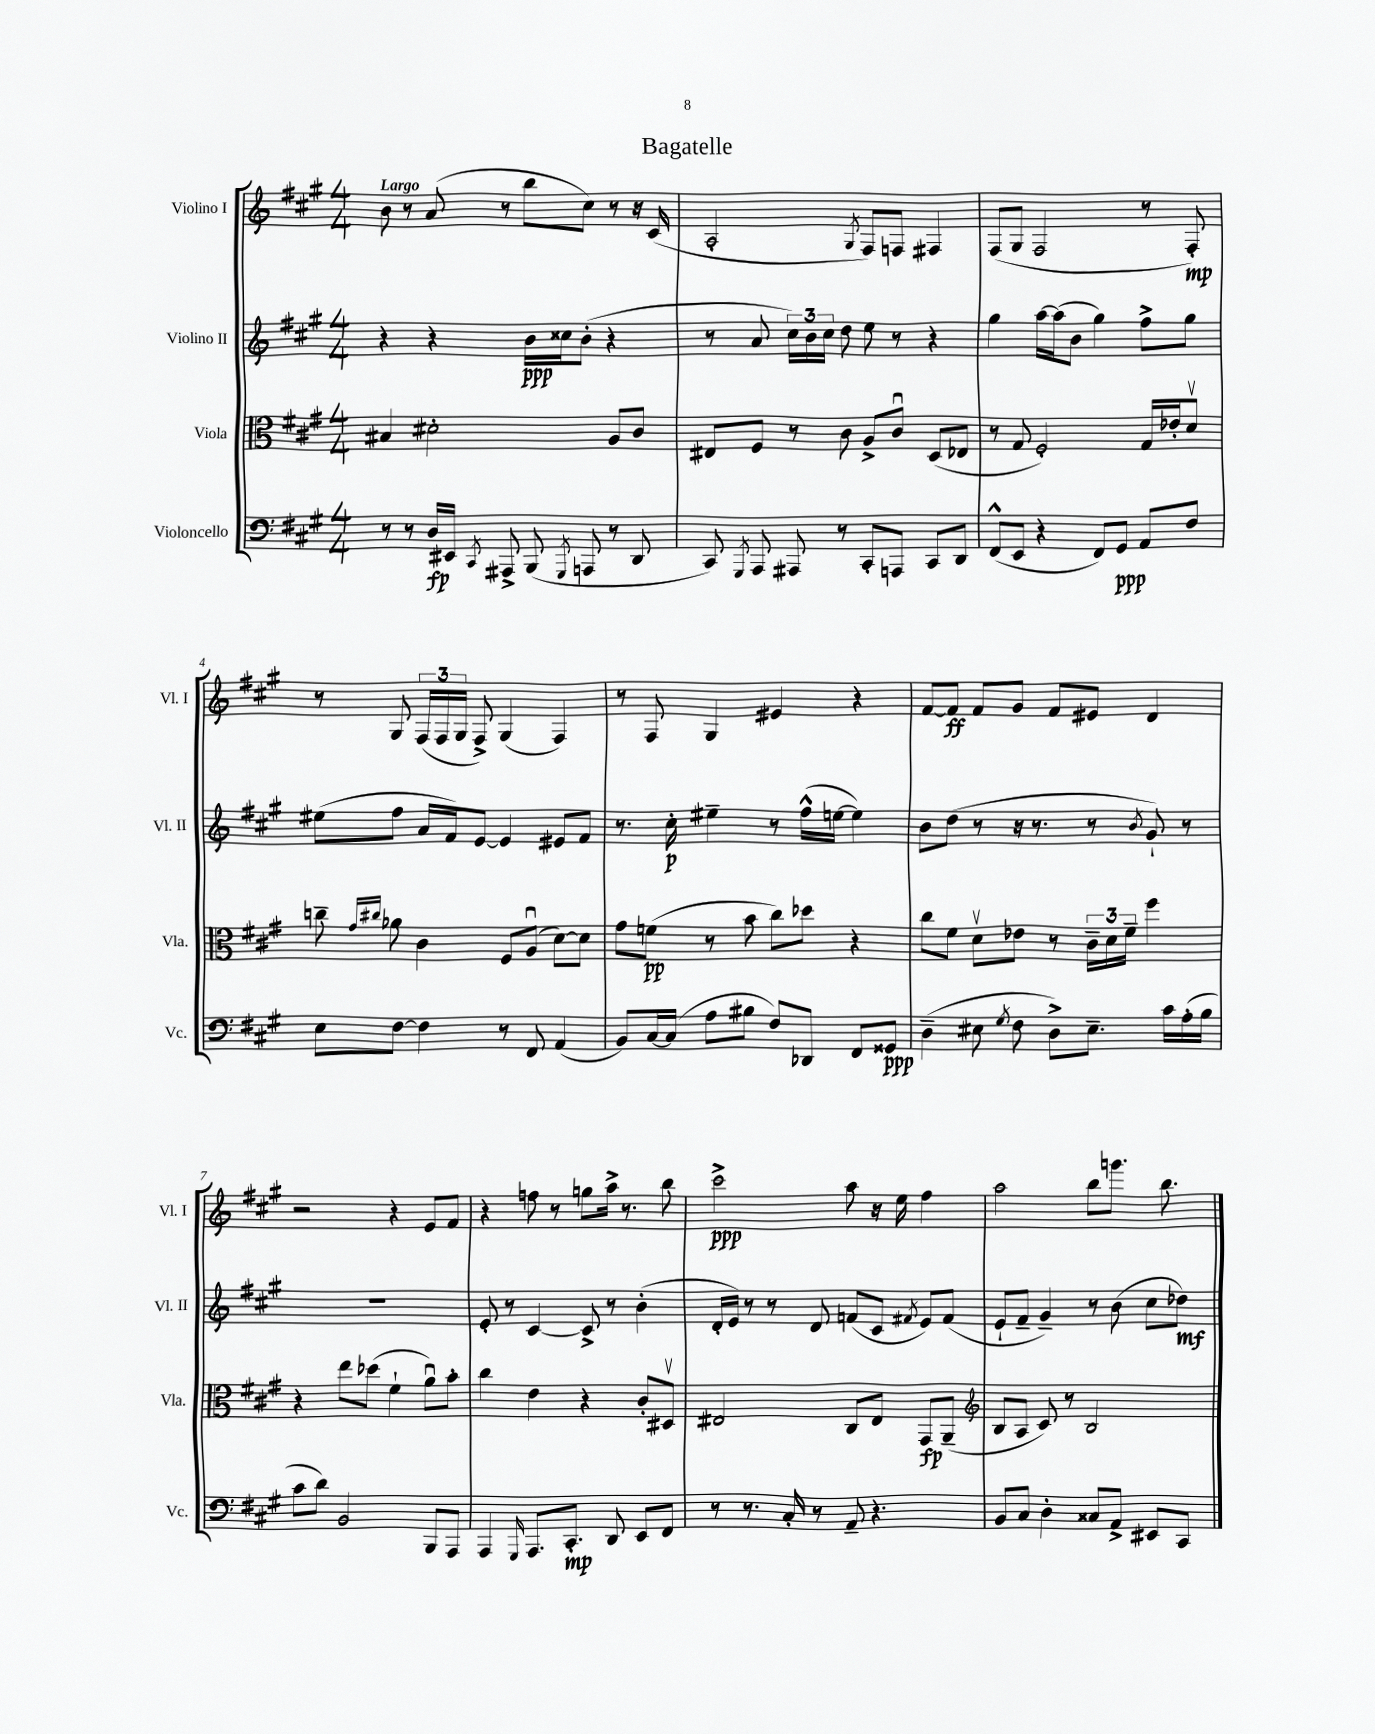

**kern	**dynam	**kern	**dynam	**kern	**dynam	**kern	**dynam
*part4	*part4	*part3	*part3	*part2	*part2	*part1	*part1
*staff4	*staff4	*staff3	*staff3	*staff2	*staff2	*staff1	*staff1
*I"Violoncello	*	*I"Viola	*	*I"Violino II	*	*I"Violino I	*
*I'Vc.	*	*I'Vla.	*	*I'Vl. II	*	*I'Vl. I	*
*clefF4	*	*clefC3	*	*clefG2	*	*clefG2	*
*k[f#c#g#]	*	*k[f#c#g#]	*	*k[f#c#g#]	*	*k[f#c#g#]	*
*M4/4	*	*M4/4	*	*M4/4	*	*M4/4	*
=1	=1	=1	=1	=1	=1	=1	=1
!	!	!	!	!	!	!LO:TX:a:B:t=Largo	!
8r	.	4B#X/	.	4r	.	8b\	.
8r	.	.	.	.	.	8r	.
16D/LL	fp	2d#X'\	.	4r	.	(8a/	.
16EE#X/JJ	.	.	.	.	.	.	.
8qCC#/	.	.	.	.	.	.	.
8AAA#X^/	.	.	.	.	.	8r	.
(8BBB/	.	.	.	16b\LL	ppp	8bb\L	.
.	.	.	.	16cc##X\J	.	.	.
8qGGG#/	.	.	.	.	.	.	.
8AAAn/	.	.	.	(8b'\J	.	8cc#\J)	.
8r	.	8A/L	.	4r	.	8r	.
8DD/	.	8c#/J	.	.	.	16r	.
.	.	.	.	.	.	(16c#/	.
=2	=2	=2	=2	=2	=2	=2	=2
8CC#/)	.	8E#X/L	.	8r	.	2A'/	.
8qGGG#/	.	.	.	.	.	.	.
8AAA/	.	8F#/J	.	8a/	.	.	.
8AAA#X/	.	8r	.	24cc#\LL)	.	.	.
.	.	.	.	24b\	.	.	.
.	.	.	.	24cc#\JJ	.	.	.
8r	.	8c#\	.	8dd\	.	.	.
.	.	.	.	.	.	8qG#/	.
8CC#'/L	.	8A^/L	.	8ee\	.	8F#/L)	.
8AAAn/J	.	8c#u/J	.	8r	.	8Fn/J	.
8CC#/L	.	(8D/L	.	4r	.	4F#X/	.
8DD/J	.	8E-X/J	.	.	.	.	.
=3	=3	=3	=3	=3	=3	=3	=3
(8FF#^^/L	.	8r	.	4gg#\	.	(8F#/L	.
8EE/J	.	8G#/	.	.	.	8G#/J	.
4r	.	2F#'/)	.	[16aa\LL	.	2F#/	.
.	.	.	.	(16aa\J]	.	.	.
.	.	.	.	8b\J	.	.	.
8FF#/L)	.	.	.	4gg#\)	.	.	.
8GG#/J	ppp	.	.	.	.	.	.
8AA/L	.	16G#/LL	.	8ff#^\L	.	8r	.
.	.	16e-X'/J	.	.	.	.	.
8F#/J	.	8dv/J	.	8gg#\J	.	8F#'/)	mp
!!LO:LB:g=z
=4	=4	=4	=4	=4	=4	=4	=4
8E\L	.	8ccn~\	.	(8ee#X\L	.	8r	.
.	.	16qqg#/LL	.	.	.	.	.
.	.	16qqcc#X/JJ	.	.	.	.	.
[8F#\J	.	8a-X\	.	8ff#\J	.	8G#/	.
4F#\]	.	4c#\	.	16a/LL	.	(24F#/LL	.
.	.	.	.	.	.	24F#/	.
.	.	.	.	16f#/J)	.	.	.
.	.	.	.	.	.	24G#/JJ	.
.	.	.	.	[8e/J	.	8F#^/)	.
8r	.	8F#/L	.	4e/]	.	(4G#/	.
8FF#/	.	(8Au/J	.	.	.	.	.
(4AA/	.	[8d\L)	.	8e#X/L	.	4F#/)	.
.	.	8d\J]	.	8f#/J	.	.	.
=5	=5	=5	=5	=5	=5	=5	=5
8BB/L)	.	8g#\L	.	8.r	.	8r	.
[16C#/L	.	(8fn\J	pp	.	.	8F#/	.
(16C#/JJ]	.	.	.	16cc#'\	p	.	.
8A\L	.	8r	.	4ee#X~\	.	4G#/	.
8B#X\J	.	8b\	.	.	.	.	.
8F#/L)	.	8cc#\L)	.	8r	.	4e#X/	.
8DD-X/J	.	8dd-X\J	.	(16ff#^^\LL	.	.	.
.	.	.	.	[16een\JJ	.	.	.
8FF#/L	.	4r	.	4ee\])	.	4r	.
8GG##X/J	ppp	.	.	.	.	.	.
=6	=6	=6	=6	=6	=6	=6	=6
(4D~\	.	8cc#\L	.	8b\L	.	[8f#/L	.
.	.	8f#\J	.	(8dd\J	.	8f#/J]	ff
8E#X\	.	8dv\L	.	8r	.	8f#/L	.
8qG#/	.	.	.	.	.	.	.
8F#\	.	8e-X\J	.	16r	.	8g#/J	.
.	.	.	.	8.r	.	.	.
8D^\L)	.	8r	.	.	.	8f#/L	.
8.E#~\J	.	24c#~\LL	.	8r	.	8e#X/J	.
.	.	24d\	.	.	.	.	.
.	.	24f#~\JJ	.	.	.	.	.
.	.	.	.	8qb/	.	.	.
.	.	4ff#\	.	8g#`/)	.	4d/	.
16c#\LL	.	.	.	.	.	.	.
(16A'\	.	.	.	8r	.	.	.
16B\JJ	.	.	.	.	.	.	.
!!LO:LB:g=z
=7	=7	=7	=7	=7	=7	=7	=7
8c#\L	.	4r	.	1r	.	2r	.
8d\J)	.	.	.	.	.	.	.
2BB/	.	8ee\L	.	.	.	.	.
.	.	(8dd-X\J	.	.	.	.	.
.	.	4f#`\	.	.	.	4r	.
8BBB/L	.	8au\L)	.	.	.	8e/L	.
8AAA/J	.	8b'\J	.	.	.	8f#/J	.
=8	=8	=8	=8	=8	=8	=8	=8
4AAA/	.	4cc#\	.	8e'/	.	4r	.
.	.	.	.	8r	.	.	.
16qqGGG#/	.	.	.	.	.	.	.
8.AAA/L	.	4e\	.	[4c#/	.	8ffn\	.
.	.	.	.	.	.	8r	.
8.CC#'/J	mp	.	.	.	.	.	.
.	.	4r	.	8c#^/]	.	8ggn\L	.
8DD/	.	.	.	8r	.	16aa^\Jk	.
.	.	.	.	.	.	8.r	.
8EE/L	.	8c#'/L	.	(4b'\	.	.	.
8FF#/J	.	8D#Xv/J	.	.	.	8bb\	.
=9	=9	=9	=9	=9	=9	=9	=9
8r	.	2E#X/	.	16d'/LL	.	2ccc#^\	ppp
.	.	.	.	16e/JJ)	.	.	.
8.r	.	.	.	8r	.	.	.
.	.	.	.	8r	.	.	.
16C#'/	.	.	.	.	.	.	.
8r	.	.	.	8d/	.	.	.
8AA~/	.	8C#/L	.	(8fn/L	.	8aa\	.
4.r	.	8E#/J	.	8c#/J	.	16r	.
.	.	.	.	.	.	16ee\	.
.	.	.	.	8qf#X/	.	.	.
.	.	8GG#/L	fp	8e/L)	.	4ff#\	.
.	.	(8AA~/J	.	(8f#/J	.	.	.
=10	=10	=10	=10	=10	=10	=10	=10
*	*	*clefG2	*	*	*	*	*
8BB/L	.	8B/L	.	8e`/L	.	2aa\	.
8C#/J	.	8A/J	.	8f#~/J	.	.	.
4D'\	.	8c#/)	.	4g#~/)	.	.	.
.	.	8r	.	.	.	.	.
8C##X/L	.	2B/	.	8r	.	8bb\L	.
8AA^/J	.	.	.	(8b\	.	8.gggn\J	.
8EE#X/L	.	.	.	8cc#\L	.	.	.
.	.	.	.	.	.	8.bb\	.
8CC#/J	.	.	.	8dd-X\J)	mf	.	.
==	==	==	==	==	==	==	==
*-	*-	*-	*-	*-	*-	*-	*-
